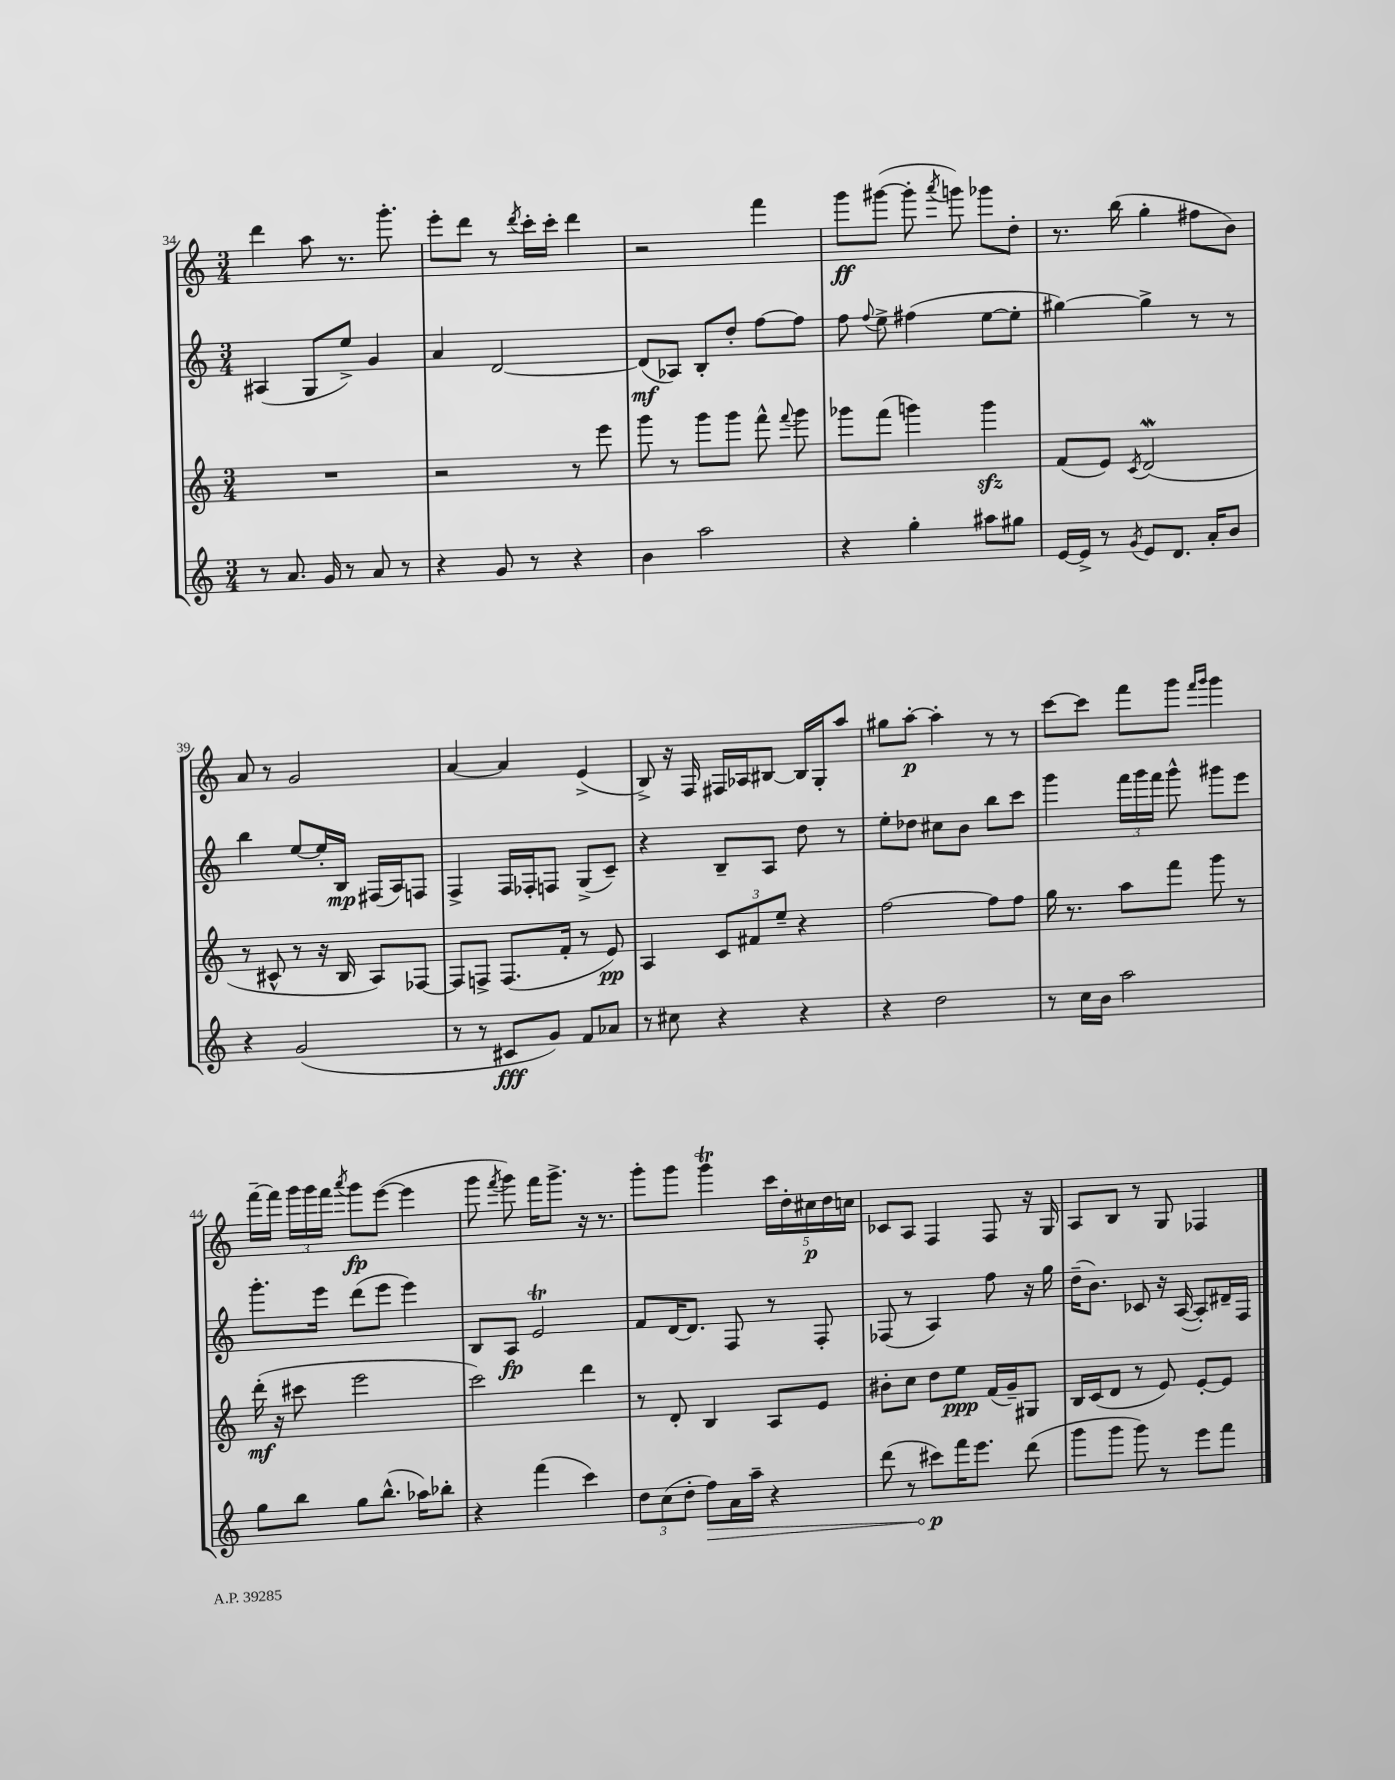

**kern	**kern	**kern	**kern
*staff4	*staff3	*staff2	*staff1
*clefG2	*clefG2	*clefG2	*clefG2
*k[]	*k[]	*k[]	*k[]
*M3/4	*M3/4	*M3/4	*M3/4
8r	2.r	(4A#	4ddd
8.a	.	.	.
.	.	8G	8aa
16g	.	.	.
8r	.	8ee^)	8.r
8a	.	4g	.
.	.	.	8.ggg'
8r	.	.	.
=	=	=	=
4r	2r	4a	8eee'
.	.	.	8ddd
8g	.	[2d	8r
.	.	.	8qddd
8r	.	.	16ccc'
.	.	.	16ccc'
4r	8r	.	4ddd
.	8eee	.	.
=	=	=	=
4b	8ggg	(8d]	2r
.	8r	8A-)	.
2aa	8ggg	8B'	.
.	8ggg	8dd'	.
.	8fff^^	[8ff	4fff
.	8qqfff	.	.
.	8ggg	8ff]	.
=	=	=	=
4r	8ggg-	8ff	8ggg
.	.	8qqff	.
.	(8fff	8ee^	([8ggg#
4gg'	4ggg)	(4ff#	8ggg#']
.	.	.	8qaaa
.	.	.	8ggg)
8aa#	4ggg	[8ee	8ggg-
8gg#	.	8ee']	8dd'
=	=	=	=
[16e	(8f	[4gg#)	8.r
16e^]	.	.	.
8r	8e)	.	.
.	.	.	(16bb
8qg	8qc	.	.
8e	(2d	4gg#^]	4gg'
8.d	.	.	.
.	.	8r	8ff#
16a'	.	.	.
8b	.	8r	8b)
=	=	=	=
4r	8r	4bb	8a
.	8c#^^	.	8r
(2g	8r	[8ee	2g
.	16r	16ee']	.
.	16B	16B	.
.	8A)	(16F#	.
.	.	16A)	.
.	[8F-	8F	.
=	=	=	=
8r	8F-]	4F^	[4a
8r	8F^	.	.
8c#	(8.F	16F	4a]
.	.	16F-'	.
8g)	.	8F	.
.	16f'	.	.
8f	8r	(8G^	(4e^
8a-	8e)	8c~)	.
=	=	=	=
8r	4A	4r	8B^)
8cc#	.	.	16r
.	.	.	16F
4r	12c	8B~	16F#
.	.	.	16A-
.	12f#	.	.
.	.	8A	[8B#
.	12ee~	.	.
4r	4r	8dd	16B#]
.	.	.	16G'
.	.	8r	8aa
=	=	=	=
4r	[2ff	8ee'	8gg#
.	.	8dd-	[8aa'
2dd	.	8cc#	4aa']
.	.	8b	.
.	8ff]	8bb	8r
.	8ff	8ccc	8r
=	=	=	=
8r	16gg	4ggg	[8ccc
.	8.r	.	.
16cc	.	.	8ccc]
16b	.	.	.
2aa	8aa	24fff	8fff
.	.	24ggg	.
.	.	24fff	.
.	8fff	8ggg^^	8ggg
.	.	.	16qqfff
.	.	.	16qqggg
.	8ggg	8ggg#	4ggg
.	8r	8eee	.
=	=	=	=
8gg	(16ddd'	8.ggg'	[16fff~
.	16r	.	16fff]
8bb	8ccc#	.	24ggg
.	.	.	24ggg
.	.	16eee	.
.	.	.	24fff
.	.	.	8qaaa
8gg	2eee	(8ddd	8ggg
(8.bb^^	.	8eee	([8eee
.	.	4eee)	4eee]
16aa-)	.	.	.
8bb-'	.	.	.
=	=	=	=
4r	2ccc)	8B	8ggg
.	.	.	8qfff
.	.	8A	8ggg)
(4fff	.	2e	16fff
.	.	.	8.ggg^
4ccc)	4ddd	.	16r
.	.	.	8.r
=	=	=	=
12dd	8r	8f	8ggg'
(12cc	.	.	.
.	8d'	[16d	8ggg
12dd'	.	.	.
.	.	8.d]	.
8ff)	4B	.	4ggg
16a	.	8F	.
16aa~	.	.	.
4r	8A	8r	20ccc
.	.	.	20dd'
.	.	.	20cc#
.	8e	8F'	.
.	.	.	20dd
.	.	.	20cc
=	=	=	=
(8ddd	8b#'	(8F-	8c-
8r	8cc	8r	8A
8ccc#)	8dd	4A)	4F
16fff	8ee	.	.
8.eee	.	.	.
.	(16f	8ff	8F
.	16g~)	.	.
(8ddd	8G#	16r	16r
.	.	16gg	16G
=	=	=	=
8ggg	16B	(16dd~	8A
.	(16c	8.b)	.
8ggg	8d	.	8B
8ggg)	8r	8c-	8r
8r	8e)	16r	8G
.	.	([16A	.
8eee	[8e'	8A'])	4F-
8fff	8e]	16d#~	.
.	.	16F	.
==	==	==	==
*-	*-	*-	*-
